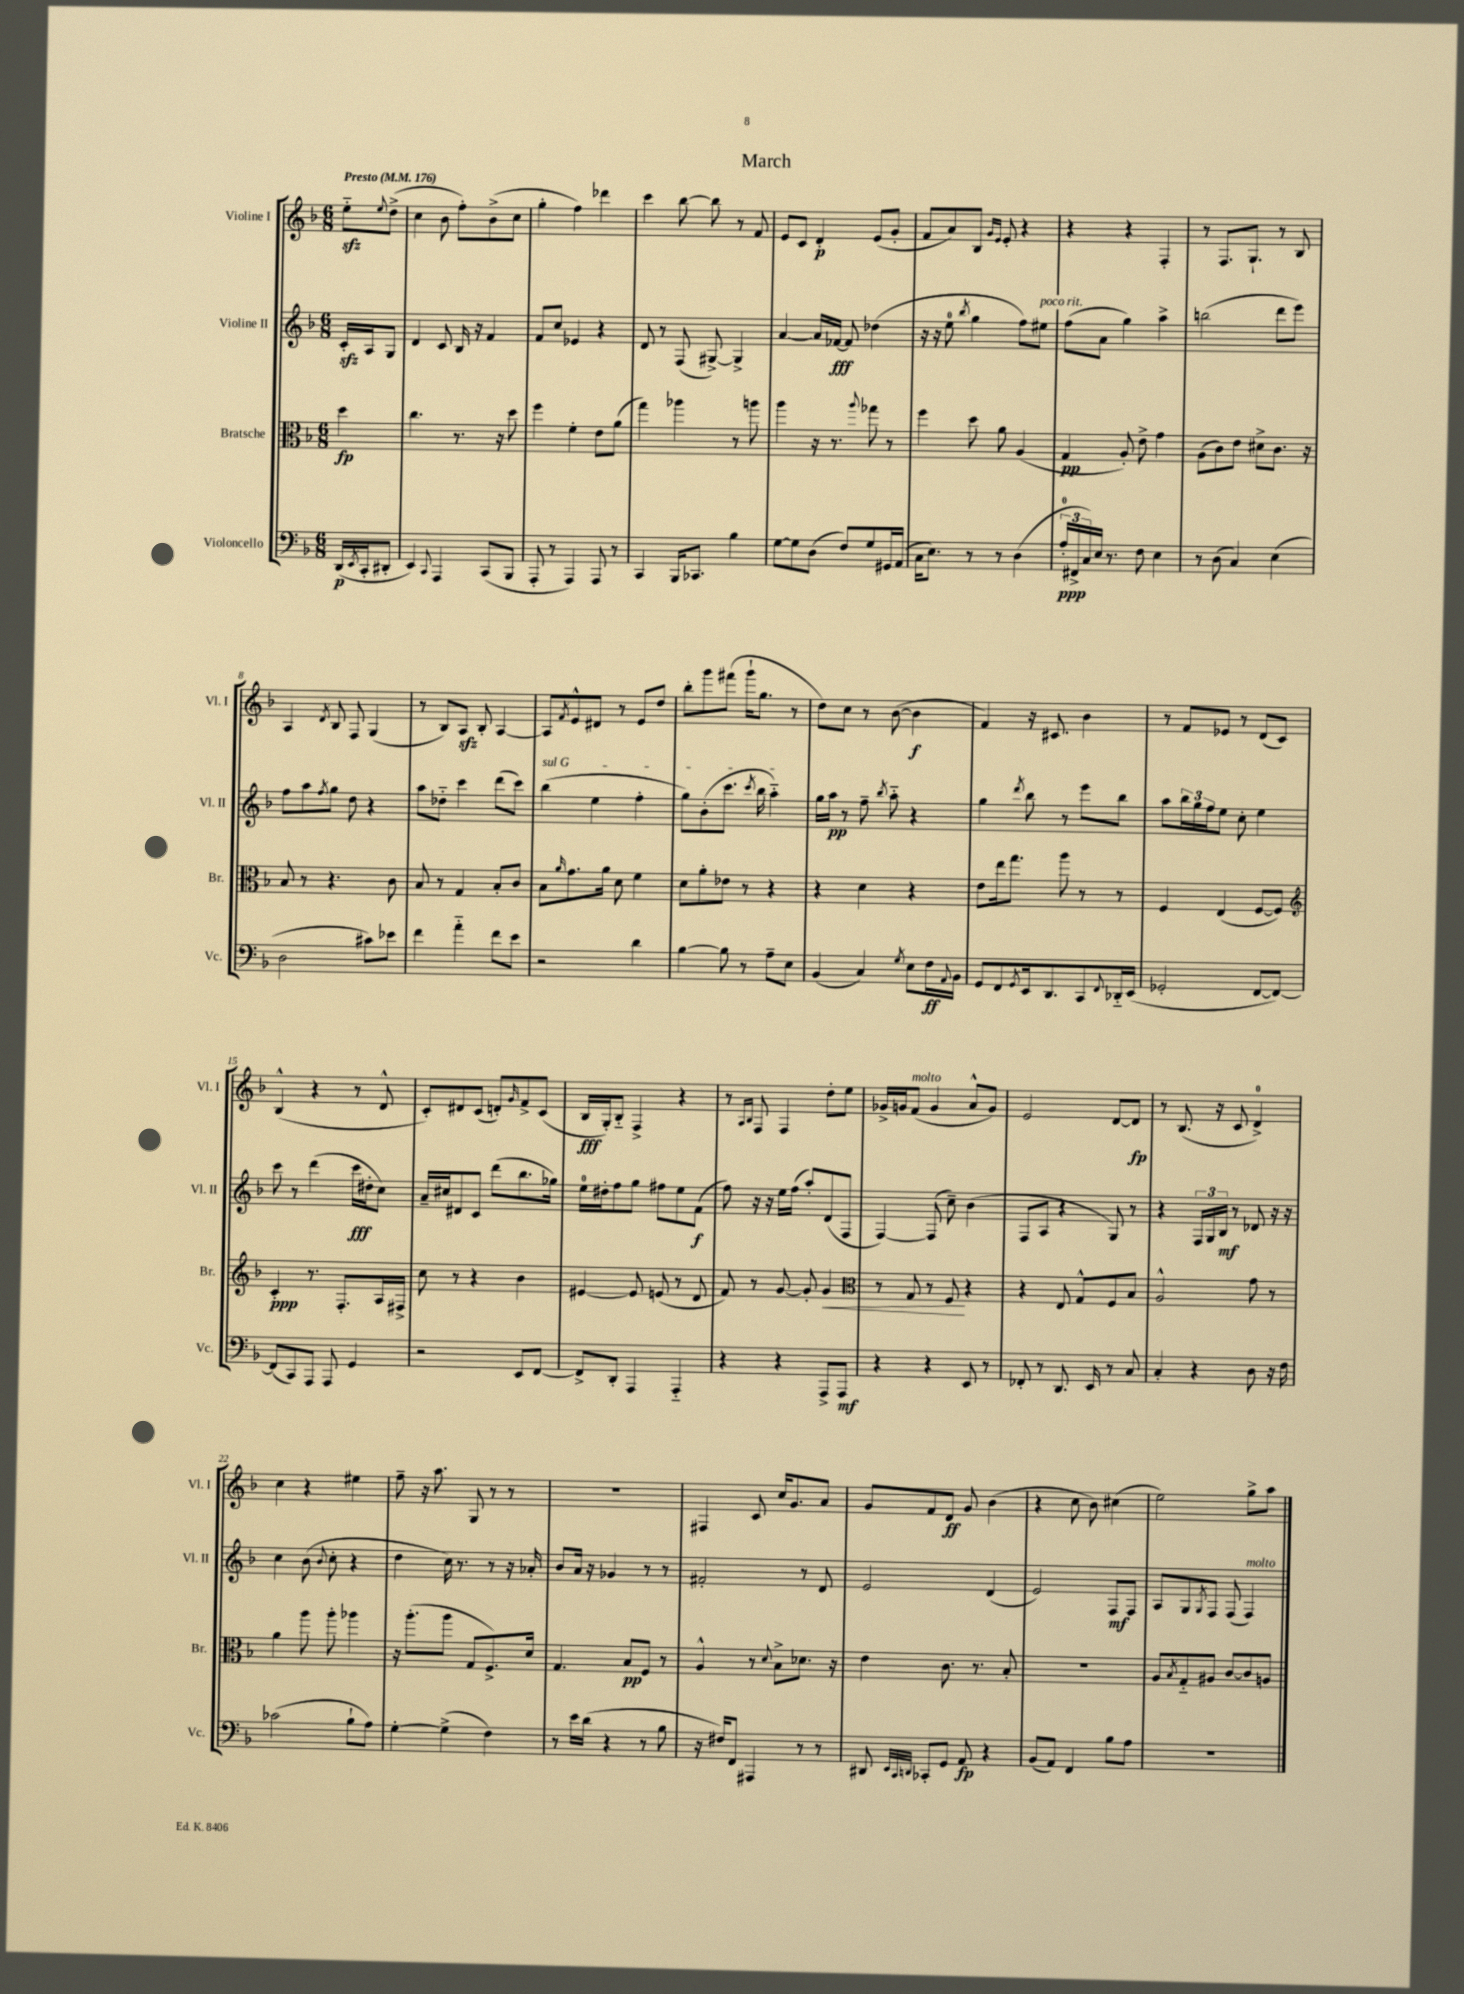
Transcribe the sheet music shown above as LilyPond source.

\header { title = "March" }
<<
\new StaffGroup <<
\new Staff = "s0" \with { instrumentName = "Violine I" shortInstrumentName = "Vl. I" } {
    \clef treble \key f \major \numericTimeSignature \time 6/8 \partial 4 \tempo "Presto" 4 = 176
    e''8-_\sfz \appoggiatura { e''8 } d''8->( |
    c''4 bes'8 f''8-.) bes'8->( c''8 |
    g''4-. f''4) des'''4 |
    c'''4 bes''8~ bes''8 r8 f'8 |
    e'8 c'8 d'4-.\p e'8( g'8-. |
    f'8 a'8) bes8 \grace { g'16 e'16 } e'8-. r4 |
    r4 r4 f4-. |
    r8 f8. g8.-! r8 bes8 |
    a4 \acciaccatura { d'8 } bes8 f8 g4( |
    r8 bes8) a8\sfz bes8-. a4~ |
    a8 \acciaccatura { f'8 } e'8-^ dis'8 r8 e'8 d''8 |
    bes''8-. g'''8 fis'''8( g'''16-! g''8. r8 |
    d''8) c''8 r8 bes'8~( bes'4\f |
    f'4) r16 cis'8. bes'4 |
    r8 f'8 ees'8 r8 d'8( c'8) |
    bes4-^( r4 r8 d'8-^ |
    c'8-.) dis'8 c'8( d'8-.) \grace { g'16 } f'8-> c'8( |
    bes16\fff g16-.) bes8-_ f4-> r4 |
    r8 \grace { a16 bes16 } f8 f4 d''8-. e''8 |
    ges'16-> g'16 f'8^\markup { \italic "molto" }( g'4 a'8-^ g'8) |
    e'2 d'8~ d'8\fp |
    r8 bes8.( r16 c'8 d'4-0->) |
    c''4 r4 eis''4 |
    f''8-- r16 a''8. g8 r8 r8 |
    r2. |
    fis4 c'8 c''16 g'8. a'8 |
    g'8 f'8 d'8\ff g'8 bes'4( |
    r4 c''8 bes'8) cis''4( |
    e''2) g''8-> a''8 \bar "|." |
}
\new Staff = "s1" \with { instrumentName = "Violine II" shortInstrumentName = "Vl. II" } {
    \clef treble \key f \major \numericTimeSignature \time 6/8 \partial 4
    c'16-.\sfz a16 g8 |
    d'4 c'8 bes16 r16 f'4 |
    f'8 c''8 ees'4 r4 |
    d'8 r8 f8( gis8~->) gis4-> |
    a'4~ a'16 fes'16~\fff fes'8 des''4( |
    r16 r16 e''8-0 \acciaccatura { bes''8 } g''4 f''8) eis''8^\markup { \italic "poco rit." } |
    f''8( a'8 g''4) a''4-> |
    b''2( d'''8 e'''8) |
    f''8 a''8 \acciaccatura { f''8 } g''8 d''8 r4 |
    a''8 des''8-_ c'''4 d'''8( c'''8) |
    \once \override TextSpanner.bound-details.left.text = \markup { \italic "sul G" } bes''4\startTextSpan( e''4 f''4-. |
    g''8) bes'8-.( c'''8. \acciaccatura { c'''8 } bes''16 a''4-_\stopTextSpan) |
    g''16 a''16\pp r8 f''8-- \acciaccatura { bes''8 } a''8-_ r4 |
    g''4 \acciaccatura { d'''8 } bes''8 r8 e'''8 bes''8 |
    a''8 \tuplet 3/2 { bes''16 g''16 f''16 } e''8 c''8-. e''4 |
    c'''8 r8 d'''4( c'''16\fff dis''16-. c''8) |
    a'16-- cis''16 dis'8 c'8 d'''8( bes''8. ges''16) |
    e''16-0 dis''16-. f''8 g''8 fis''8 e''8 f'8\f( |
    f''8) r16 r16 e''16 f''16( a''8-.) d'8( f8 |
    f4~) f8( c''8--) bes'4( |
    f8 a8 r4 g8) r8 |
    r4 \tuplet 3/2 { f16 g16 bes16\mf } r8 des'8 r16 r16 |
    c''4 bes'8( \appoggiatura { bes'8 } c''8-. r4 |
    d''4 c''16) r8. r8 r16 aes'16-. |
    bes'8 a'16 r16 ges'4 r8 r8 |
    fis'2-. r8 d'8 |
    e'2 d'4( |
    e'2) f8\mf f8 |
    a8 g8 \acciaccatura { g8 } f8 f8( f4^\markup { \italic "molto" }) \bar "|." |
}
\new Staff = "s2" \with { instrumentName = "Bratsche" shortInstrumentName = "Br." } {
    \clef alto \key f \major \numericTimeSignature \time 6/8 \partial 4
    d''4\fp |
    c''4. r8. r16 d''8 |
    f''4 f'4-. e'8 a'8( |
    g''4) aes''4 r8 a''8 |
    a''4 r16 r8. \appoggiatura { a''8 } ges''8 r8 |
    f''4 d''8 a'8 a4( |
    g4\pp a8-.) e'8-> g'4 |
    a8( c'8) e'8 dis'8-> c'8. r16 |
    bes8 r8 r4. c'8 |
    bes8 r8 g4 bes8-. c'8 |
    bes8 \grace { a'16 } g'8. a'16 d'8 f'4 |
    d'8 a'8-. ees'8 r8 r4 |
    r4 d'4 r4 |
    e'8 e''16 g''8. a''8 r8 r8 |
    f4 e4( f8~ f8) |
    \clef treble c'4-.\ppp r8. f8.-. a16 fis16-> |
    c''8 r8 r4 bes'4 |
    eis'4~ eis'8 e'8( r8 d'8 |
    f'8) r8 g'8~ g'8-. g'4\< |
    \clef alto r8 g8 r8 f8\! r4 |
    r4 e8 g8-^ f8 bes8 |
    a2-^ g'8 r8 |
    a'4 a''8 a''8-. aes''4 |
    r16 a''8.-.( a''8 g8 f8.->) d'16 |
    g4. bes8\pp f8 r8 |
    a4-^ r8 \appoggiatura { d'8 } bes8-> des'8. r16 |
    e'4 c'8. r8. bes8-. |
    R2. |
    a8 \acciaccatura { bes8 } g8-_ ais8 c'8~ c'8 a8 \bar "|." |
}
\new Staff = "s3" \with { instrumentName = "Violoncello" shortInstrumentName = "Vc." } {
    \clef bass \key f \major \numericTimeSignature \time 6/8 \partial 4
    d,16\p( \acciaccatura { e,8 } c,16-. dis,8-. |
    e,4) \appoggiatura { c,8 } a,,4 c,8( bes,,8 |
    a,,8-. r8 a,,4) a,,8 r8 |
    c,4 bes,,16 ces,8. bes4 |
    g8~ g8 d8( f8) g8 gis,16 a,16( |
    c16 e8.) r8 r8 d4( |
    \tuplet 3/2 { a16-0-.\ppp fis,16-> c16) } e16 r8. f8 e4 |
    r8 d8( c4) e4( |
    d2 cis'8) ees'8 |
    f'4 a'4-_ f'8 e'8 |
    r2 d'4 |
    bes4~ bes8 r8 a8-- e8 |
    bes,4( c4) \acciaccatura { g8 } e8 f16\ff \appoggiatura { a,8 } bes,16 |
    g,8 f,8 \acciaccatura { g,8 } e,16 d,8. c,8 \appoggiatura { f,8 } des,16-_ e,16( |
    ges,2-. f,8~ f,8~) |
    f,8( c,8) a,,8 a,,8 g,4 |
    r2 e,8 f,8~ |
    f,8-> d,8-. a,,4 a,,4-_ |
    r4 r4 a,,8-> a,,8\mf |
    r4 r4 e,8 r8 |
    fes,8-. r8 d,8. e,16 r8 c8 |
    c4-. r4 d8 r16 f16 |
    ces'2( bes8-! a8) |
    g4~-. g4->( f4) |
    r8 e'16 d'16( r4 r8 bes8 |
    r16 fis16) f,8 ais,,4 r8 r8 |
    dis,8 \grace { e,32 c,32 d,32 } ces,8-. g,8 a,8\fp r4 |
    bes,8( a,8) f,4 bes8 a8 |
    R2. \bar "|." |
}
>>
>>
